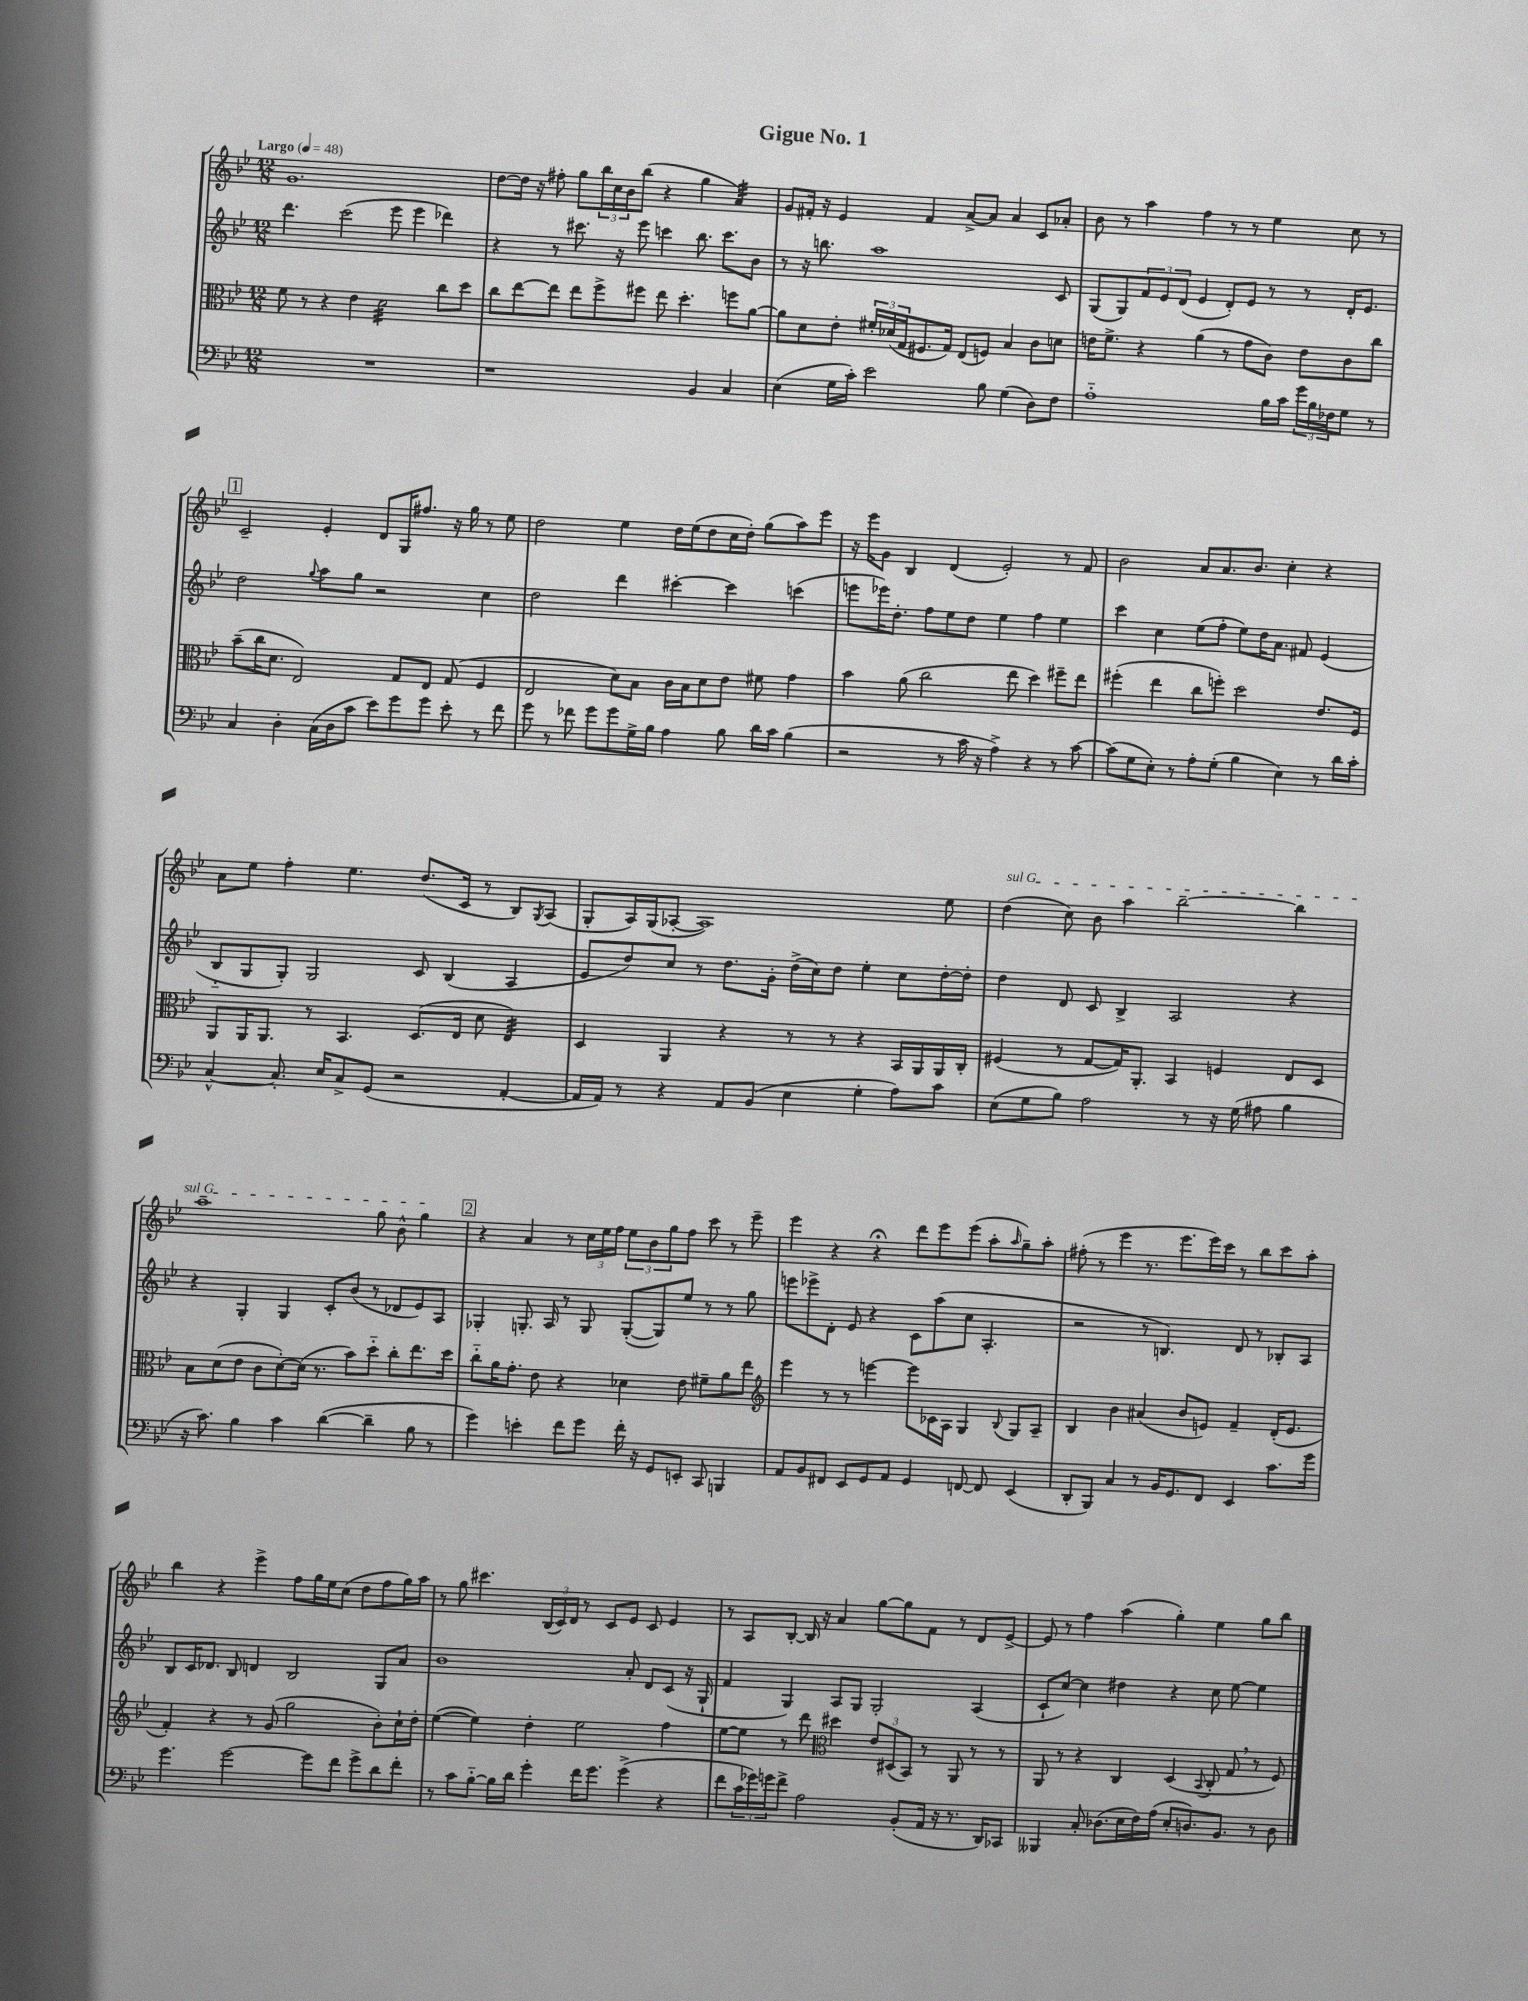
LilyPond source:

\header { title = "Gigue No. 1" }
<<
\new StaffGroup <<
\new Staff = "s0" {
    \clef treble \key bes \major \numericTimeSignature \time 12/8 \tempo "Largo" 4 = 48
    g'1. |
    d''8~ d''16 r16 fis''8-. g''8 \tuplet 3/2 { bes''16 c''16 bes'16 } bes''8( r4 g''4 a'4:32) |
    g'8 fis'16-. r16 ees'4 fis'4 a'8~-> a'8 a'4 c'8 aes'8-. |
    bes'8 r8 a''4 f''4 r8 r8 ees''4 c''8 r8 |
    \mark \markup { \box "1" } c'2-- ees'4-. d'8 g16 fis''8. r16 g''16 r8 ees''8 |
    d''2 ees''4 d''16 ees''16( d''8 c''16 d''16-.) g''8( a''8) ees'''8 |
    r16 ees'''16 g'8 bes4 d'4( ees'2-.) r8 f'8 |
    bes'2 a'8 a'8. bes'8. c''4-. r4 |
    a'8 ees''8 f''4-. ees''4. d''8.( c'16 r8 bes8) \acciaccatura { g8 } a8( |
    g8-. a16) g16( aes8~-. aes1) ees''8 |
    \once \override TextSpanner.bound-details.left.text = \markup { \italic "sul G" } d''4\startTextSpan( c''8) bes'8 a''4 bes''2~-- bes''4 |
    a''1-- g''8 bes'8-^ g''4\stopTextSpan |
    \mark \markup { \box "2" } r4 a'4 r8 \tuplet 3/2 { c''16 ees''16 f''16 } \tuplet 3/2 { ees''8 bes'8 g''8 } f''8 c'''8 r8 ees'''8-- |
    ees'''4 r4 r4\fermata d'''8 ees'''8 ees'''8( a''8-. \grace { a''16 } g''8--) a''8-. |
    fis''8-.( r8 ees'''4 r8. ees'''8. ees'''16) c'''16 r8 bes''8 c'''8 a''8-. |
    bes''4 r4 ees'''4-> f''8 g''16 ees''16 c''8( d''8 f''8 g''16) a''16 |
    r8 g''8 cis'''4. \tuplet 3/2 { bes16( c'16) d'16 } r8 c'8 ees'8 c'8 ees'4 |
    r8 a8 bes8~-. bes16 r16 a'4 g''8~ g''8 f'8 r8 d'8 ees'8~-> |
    ees'8 r8 f''4 a''4( g''4-.) ees''4 g''8 bes''8 \bar "|." |
}
\new Staff = "s1" {
    \clef treble \key bes \major \numericTimeSignature \time 12/8
    d'''4. c'''2( ees'''8 ees'''4 des'''4) |
    r4 r8 cis'''8. r16 ees'''8 c'''4 bes''8. c'''8. bes'8 |
    r8 r16 b''8. a''1 c'8 |
    g8( g8) \tuplet 3/2 { f'8 ees'8 d'8( } ees'4 d'8-.) ees'8 r8 r8 d'16-. ees'8. |
    \mark \markup { \box "1" } d''2 \appoggiatura { g''8 } a''8 g''8 r2 c''4 |
    d''2 d'''4 cis'''4~-. cis'''4 c'''4( |
    e'''8 ees'''16) d''8.-. f''8 ees''8 d''8 ees''4 f''4 ees''4 |
    c'''4 c''4 ees''8( f''8-. ees''8) d''16 a'8. fis'8 ees'4( |
    bes8-_ g8 g8-.) g2 c'8 bes4( a4 |
    ees'8 d''8) c''8 r8 d''8. g'16-. d''16->( c''16) d''8 ees''4-. c''8 d''16~-. d''16-. |
    d''4 d'8 c'8 bes4-> a2 r4 |
    r4 g4-. g4 c'8-. bes'8( r8 des'8 ees'8) a8 |
    \mark \markup { \box "2" } ges4-. g8.-. a16 r8 g8 g8~-.( g8) ees''8 r8 r8 g''8 |
    e'''8 ees'''8-> d'8-. ees'8 r4 c'8 a''8( c''8 a4.-. |
    r2 r8 b4.) d'8 r8 bes8-. a8 |
    bes8 c'16 des'8. bes8 d'4 bes2 g8 a'8 |
    bes'1 a'8-. d'8 c'8( r16 g16-! |
    f'4 g4) a8 g8 g2-. a4( |
    c'8-! c''8~) c''4 dis''4 r4 c''8 ees''8~ ees''4 \bar "|." |
}
\new Staff = "s2" {
    \clef alto \key bes \major \numericTimeSignature \time 12/8
    f'8 r8 r4 ees'4 d'2:32 c''8 d''8 |
    c''8 ees''8~ ees''8 ees''8 f''8-> fis''8 ees''8 d''4.-. f''8 a'8~ |
    a'8 d'8 ees'8-. \tuplet 3/2 { fis'16-. des'16( g16 } fis8. g16) ees8( f8) bes4 c'8 d'8 |
    e'16 f'8.-> r4 a'4( r8 g'8 c'8) e'8 c'8 c''8 |
    \mark \markup { \box "1" } bes'8--( c''16 d'8. ees2) g8 ees8 g8( f4 |
    ees2 d'8) bes8 c'16 bes16 d'8 ees'8 fis'8 g'4 |
    bes'4 a'8( c''2 ees''8 d''4) fis''8-- ees''8 |
    fis''4-.( ees''4 c''8 f''8-.) d''2 ees'8. f16 |
    a,8 a,16 a,8. r8 bes,4. d8.( ees16 d'8 ees4:32) |
    d4 a,4 r4 r8 r8 r4 bes,16 a,16 a,16 c16-. |
    fis4( r8 g8~ g16) a,8.-. bes,4 f4 ees8 d8 |
    bes8 d'8( ees'8 c'8 d'8~-.) d'16( r8. bes'8) d''8-_ c''8-. ees''8. d''16 |
    \mark \markup { \box "2" } c''8-_ a'16 g'8.-. ees'8 r4 des'4 ees'8 fis'8-- a'8 ees''8 |
    \clef treble ees'''4 r8 r8 e'''4~ e'''8 ces'16 a16 g4 \appoggiatura { bes8 } g8 a8-- |
    bes4 bes'4 ais'4( bes'8 e'8) f'4-- d'16-.( e'8. |
    f'4-.) r4 r8 g'8( g''2 bes'8-.) c''16-! d''16-. |
    ees''4~( ees''4) d''4-. ees''2 f''4 |
    ees''8~ ees''8 r8 d'''8 \clef alto dis''4 \tuplet 3/2 { ees'8 dis8( bes,8) } r8 a,8 r8 r8 |
    a,8 r8 r4 c4 d4( \appoggiatura { bes,8 } c8-. g8 \breathe r8 f8) \bar "|." |
}
\new Staff = "s3" {
    \clef bass \key bes \major \numericTimeSignature \time 12/8
    R1. |
    r1 bes,4 c4 |
    ees4( g16 c'16-.) ees'2 bes8 g4( d8) f8 |
    a1-_ bes16 c'16 \tuplet 3/2 { g'16 bes16 fes16 } g8 r8 |
    \mark \markup { \box "1" } c4 d4-. c16( d16 c'8 ees'8) g'8 g'8 ees'8-. r8 f'8 |
    g'8 r8 fes'8 g'8 g'8 g16-> bes16 a4 bes8 d'16 c'16 bes4( |
    r2 r8 c'16 r16 a4->) r4 r8 c'8~ |
    c'8( g8 ees8-.) r8 a8-. g8-.( bes4 ees4) r8 d'16 c'16-. |
    c4~-^ c8.-. ees16 c8-> g,8( r2 a,4~-. |
    a,16 a,16) r8 r4 a,8 bes,8( ees4 g4-. a8) c'8 |
    ees8( g8 bes8) a2 r8 r16 g16( ais8 bes4 |
    r16 c'8.) bes4 c'4 d'4~( d'4-- bes8 r8 |
    \mark \markup { \box "2" } g'4) e'4-. f'8 g'8 f'16-. r16 g,8 e,8-. c,8 b,,4 |
    a,8 bes,8 fis,8 ees,8 g,8 a,8 g,4 f,8~ f,8 ees,4( |
    d,8-. bes,,8) c4 r8 bes,16 g,8. f,8 ees,4 c'8. g'16 |
    g'4. g'2~ g'8 f'8 g'8-> d'8 f'8-. |
    r8 c'8 bes8~-_ bes16 d'16 g'4-. f'16 g'8. g'4->( r4 |
    f'8 \tuplet 3/2 { c'16 ges'16) g'16 } f'8-> a2 bes,8-.( a,16 r16 r8. d,16) ces,8 |
    beses,,4 c8-. des8.( ees16 f16) a16( ees8-. d8.) bes,8. r8 d8 \bar "|." |
}
>>
>>
\layout { \context { \Score \remove "Bar_number_engraver" } }
